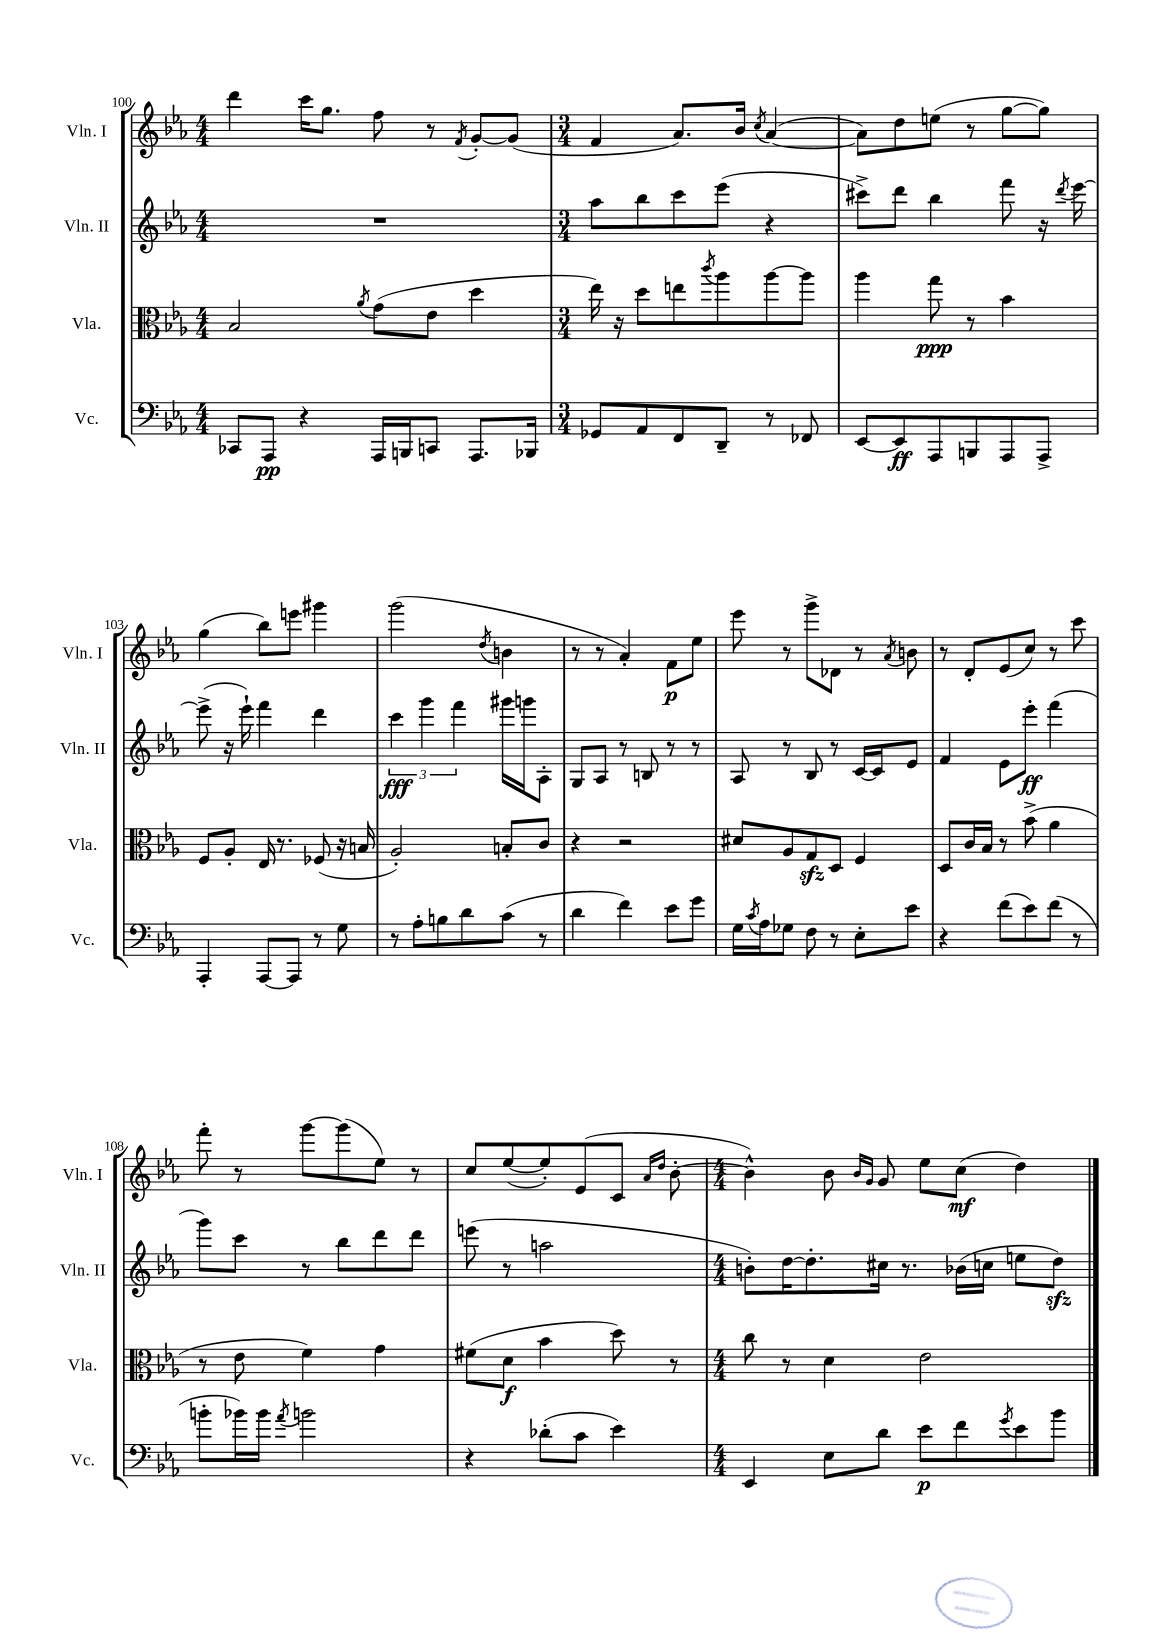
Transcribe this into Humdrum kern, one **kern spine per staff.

**kern	**dynam	**kern	**dynam	**kern	**dynam	**kern	**dynam
*part4	*part4	*part3	*part3	*part2	*part2	*part1	*part1
*staff4	*staff4	*staff3	*staff3	*staff2	*staff2	*staff1	*staff1
*I"Vc.	*	*I"Vla.	*	*I"Vln. II	*	*I"Vln. I	*
*I'Vc.	*	*I'Vla.	*	*I'Vln. II	*	*I'Vln. I	*
*clefF4	*	*clefC3	*	*clefG2	*	*clefG2	*
*k[b-e-a-]	*	*k[b-e-a-]	*	*k[b-e-a-]	*	*k[b-e-a-]	*
*M4/4	*	*M4/4	*	*M4/4	*	*M4/4	*
=100	=100	=100	=100	=100	=100	=100	=100
8CC-X/L	.	2B-/	.	1r	.	4ddd\	.
8AAA-/J	pp	.	.	.	.	.	.
4r	.	.	.	.	.	16ccc\KL	.
.	.	.	.	.	.	8.gg\J	.
.	.	8qa-/	.	.	.	.	.
16AAA-/LL	.	(8g\L	.	.	.	8ff\	.
16BBBn/J	.	.	.	.	.	.	.
8CCn/J	.	8e-\J	.	.	.	8r	.
.	.	.	.	.	.	8qf/	.
8.AAA-/L	.	4dd\	.	.	.	[8g'/L	.
.	.	.	.	.	.	(8g/J]	.
16BBB-X/Jk	.	.	.	.	.	.	.
=101	=101	=101	=101	=101	=101	=101	=101
*M3/4	*	*M3/4	*	*M3/4	*	*M3/4	*
8GG-X/L	.	16ee-\)	.	8aa-\L	.	4f/	.
.	.	16r	.	.	.	.	.
8AA-/	.	8dd\L	.	8bb-\	.	.	.
8FF/	.	8een\	.	8ccc\	.	8.a-/L)	.
.	.	8qccc/	.	.	.	.	.
8DD~/J	.	8aa-\	.	(8eee-\J	.	.	.
.	.	.	.	.	.	16b-/Jk	.
.	.	.	.	.	.	8qcc/	.
8r	.	[8aa-\	.	4r	.	([4a-/	.
8FF-X/	.	8aa-\J]	.	.	.	.	.
=102	=102	=102	=102	=102	=102	=102	=102
[8EE-/L	.	4aa-\	.	8ccc#X^\L)	.	8a-\L])	.
8EE-/]	ff	.	.	8ddd\J	.	8dd\	.
8AAA-/	.	8gg\	ppp	4bb-\	.	(8een\J	.
8BBBn/	.	8r	.	.	.	8r	.
8AAA-/	.	4b-\	.	8fff\	.	[8gg\L	.
8AAA-^/J	.	.	.	16r	.	8gg\J])	.
.	.	.	.	8qddd/	.	.	.
.	.	.	.	[16eee-\	.	.	.
!!LO:LB:g=z
=103	=103	=103	=103	=103	=103	=103	=103
4AAA-'/	.	8F/L	.	(8eee-^\]	.	(4gg\	.
.	.	8A-'/J	.	16r	.	.	.
.	.	.	.	16eee-`\)	.	.	.
[8AAA-/L	.	16E-/	.	4fff\	.	8bb-\L)	.
.	.	8.r	.	.	.	.	.
8AAA-/J]	.	.	.	.	.	8eeen\J	.
8r	.	(8F-X/	.	4ddd\	.	4ggg#X\	.
8G\	.	16r	.	.	.	.	.
.	.	16Bn/	.	.	.	.	.
=104	=104	=104	=104	=104	=104	=104	=104
8r	.	2A-'/)	.	6ccc\	fff	(2ggg\	.
8A-'\L	.	.	.	.	.	.	.
.	.	.	.	6ggg\	.	.	.
8Bn\	.	.	.	.	.	.	.
.	.	.	.	6fff\	.	.	.
8d\	.	.	.	.	.	.	.
.	.	.	.	.	.	8qdd/	.
(8c\J	.	8Bn'/L	.	16ggg#X\LL	.	4bn\	.
.	.	.	.	16gggn\J	.	.	.
8r	.	8c/J	.	8A-'\J	.	.	.
=105	=105	=105	=105	=105	=105	=105	=105
4d\	.	4r	.	8G/L	.	8r	.
.	.	.	.	8A-/J	.	8r	.
4f\)	.	2r	.	8r	.	4a-'/)	.
.	.	.	.	8Bn/	.	.	.
8e-\L	.	.	.	8r	.	8f\L	p
8g\J	.	.	.	8r	.	8ee-\J	.
=106	=106	=106	=106	=106	=106	=106	=106
16G\LL	.	8d#X/L	.	8A-/	.	8eee-\	.
8qc/	.	.	.	.	.	.	.
16A-\J	.	.	.	.	.	.	.
8G-X\J	.	8A-/	.	8r	.	8r	.
8F\	.	8Gzz/	.	8B-/	.	8ggg^\L	.
8r	.	8D/J	.	8r	.	8d-X\J	.
8E-'\L	.	4F/	.	[16c/LL	.	8r	.
.	.	.	.	16c/J]	.	.	.
.	.	.	.	.	.	8qa-/	.
8e-\J	.	.	.	8e-/J	.	8bn\	.
=107	=107	=107	=107	=107	=107	=107	=107
4r	.	8D/L	.	4f/	.	8r	.
.	.	16c/L	.	.	.	8d'/L	.
.	.	16B-/JJ	.	.	.	.	.
(8f\L	.	8r	.	8e-\L	.	(8e-/	.
8e-\)	.	(8b-^\	.	8eee-'\J	ff	8cc/J)	.
(8f\J	.	4a-\	.	(4fff\	.	8r	.
8r	.	.	.	.	.	8ccc\	.
!!LO:LB:g=z
=108	=108	=108	=108	=108	=108	=108	=108
8bn'\L	.	8r	.	8ggg\L)	.	8fff'\	.
16b-X\L)	.	8e-\	.	8ccc\J	.	8r	.
16b-\JJ	.	.	.	.	.	.	.
8qa-/	.	.	.	.	.	.	.
2bn\	.	4f\)	.	8r	.	[8ggg\L	.
.	.	.	.	8bb-\L	.	(8ggg\]	.
.	.	4g\	.	8ddd\	.	8ee-\J)	.
.	.	.	.	8ddd\J	.	8r	.
=109	=109	=109	=109	=109	=109	=109	=109
4r	.	(8f#X\L	.	(8eeen\	.	8cc/L	.
.	.	8d\J	f	8r	.	([8ee-/	.
(8d-X'\L	.	4b-\	.	2aan\	.	8ee-'/])	.
8c\J	.	.	.	.	.	(8e-/	.
4e-\)	.	8dd\)	.	.	.	8c/J	.
.	.	.	.	.	.	16qqa-/LL	.
.	.	.	.	.	.	16qqdd/JJ	.
.	.	8r	.	.	.	[8b-'\	.
=110	=110	=110	=110	=110	=110	=110	=110
*M4/4	*	*M4/4	*	*M4/4	*	*M4/4	*
4EE-/	.	8cc\	.	8bn'\L)	.	4b-^^\])	.
.	.	8r	.	[16dd\K	.	.	.
.	.	.	.	8.dd'\]	.	.	.
8E-\L	.	4d\	.	.	.	8b-\	.
.	.	.	.	.	.	16qqb-/LL	.
.	.	.	.	.	.	16qqg/JJ	.
8d\J	.	.	.	16cc#X\Jk	.	8g/	.
.	.	.	.	8.r	.	.	.
8e-\L	p	2e-\	.	.	.	8ee-\L	.
8f\	.	.	.	(16b-X\LL	.	(8cc\J	mf
.	.	.	.	16ccn\JJ	.	.	.
8qg/	.	.	.	.	.	.	.
8e-\	.	.	.	8een\L	.	4dd\)	.
8b-\J	.	.	.	8ddzz\J)	.	.	.
==	==	==	==	==	==	==	==
*-	*-	*-	*-	*-	*-	*-	*-
